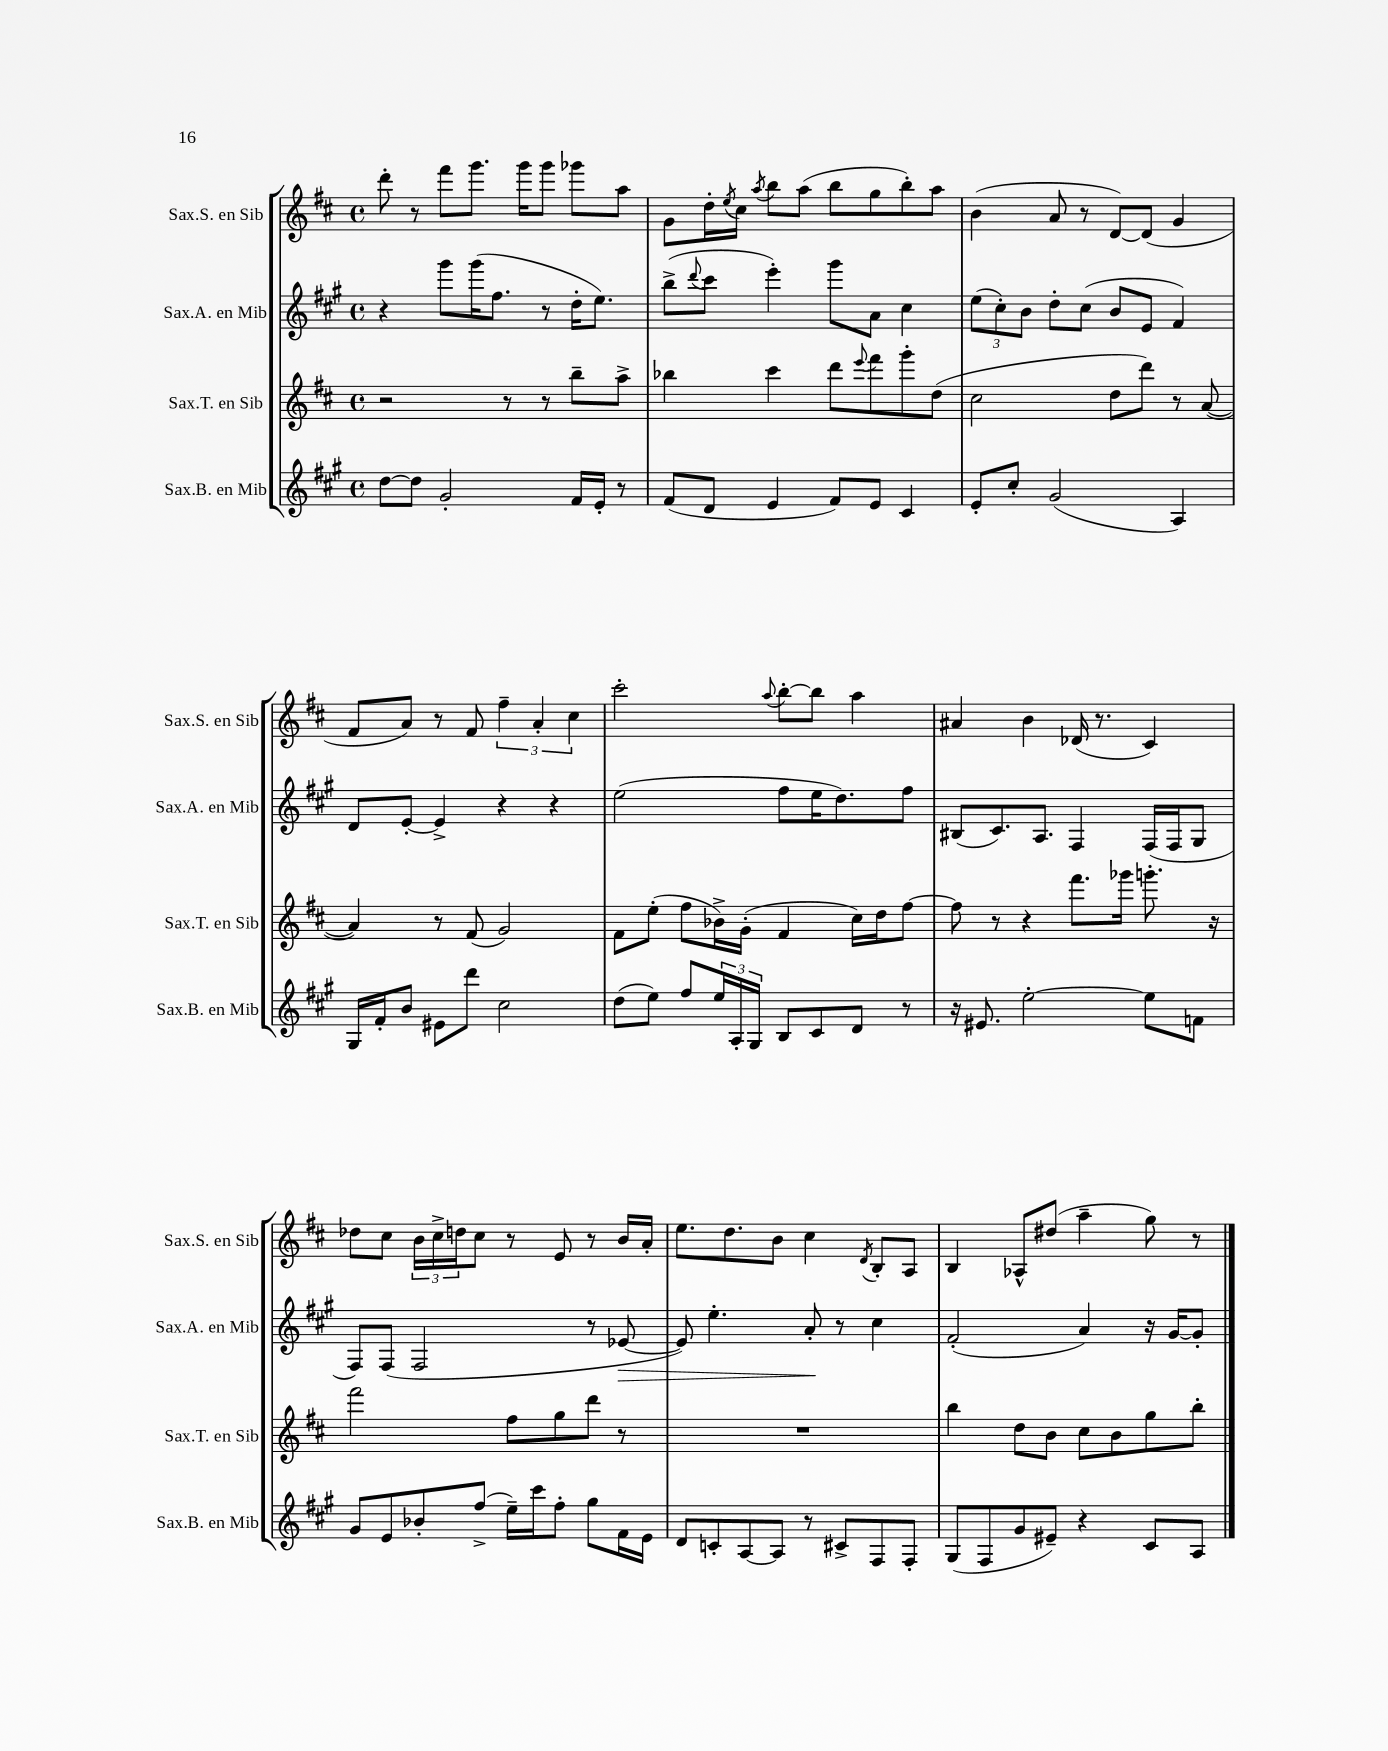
<<
\new StaffGroup <<
\new Staff = "s0" \with { instrumentName = "Sax.S. en Sib" shortInstrumentName = "Sax.S. en Sib" } {
    \clef treble \key d \major \defaultTimeSignature \time 4/4
    d'''8-. r8 fis'''8 g'''8. g'''16 g'''8 ges'''8 a''8 |
    g'8 d''16-. \acciaccatura { e''8 } cis''16 \acciaccatura { a''8 } b''8 a''8( b''8 g''8 b''8-.) a''8 |
    b'4( a'8 r8 d'8~) d'8( g'4 |
    fis'8 a'8) r8 fis'8 \tuplet 3/2 { fis''4-- a'4-. cis''4 } |
    cis'''2-. \appoggiatura { a''8 } b''8~-. b''8 a''4 |
    ais'4 b'4 des'16( r8. cis'4) |
    des''8 cis''8 \tuplet 3/2 { b'16 cis''16-> d''16 } cis''8 r8 e'8 r8 b'16 a'16-. |
    e''8. d''8. b'8 cis''4 \acciaccatura { d'8 } b8-. a8 |
    b4 aes8-^ dis''8( a''4-- g''8) r8 \bar "|." |
}
\new Staff = "s1" \with { instrumentName = "Sax.A. en Mib" shortInstrumentName = "Sax.A. en Mib" } {
    \clef treble \key a \major \defaultTimeSignature \time 4/4
    r4 gis'''8 gis'''16( fis''8. r8 d''16-. e''8.) |
    b''8->( \appoggiatura { d'''8 } cis'''8 e'''4-.) gis'''8 a'8 cis''4 |
    \tuplet 3/2 { e''8( cis''8-.) b'8 } d''8-. cis''8( b'8 e'8 fis'4) |
    d'8 e'8~-. e'4-> r4 r4 |
    e''2( fis''8 e''16 d''8.) fis''8 |
    bis8( cis'8.) a8. fis4 fis16( fis16 gis8 |
    fis8) fis8( fis2 r8 ees'8~\> |
    ees'8) e''4.-. a'8-.\! r8 cis''4 |
    fis'2-.( a'4) r16 gis'16~ gis'8-. \bar "|." |
}
\new Staff = "s2" \with { instrumentName = "Sax.T. en Sib" shortInstrumentName = "Sax.T. en Sib" } {
    \clef treble \key d \major \defaultTimeSignature \time 4/4
    r2 r8 r8 b''8-- a''8-> |
    bes''4 cis'''4 d'''8 \appoggiatura { e'''8 } fis'''8 g'''8-. d''8( |
    cis''2 d''8 d'''8) r8 a'8~( |
    a'4) r8 fis'8( g'2) |
    fis'8 e''8-.( fis''8 bes'16->) g'16-.( fis'4 cis''16) d''16 fis''8~ |
    fis''8 r8 r4 fis'''8. ges'''16 g'''8.-. r16 |
    fis'''2 fis''8 g''8 d'''8 r8 |
    R1 |
    b''4 d''8 b'8 cis''8 b'8 g''8 b''8-. \bar "|." |
}
\new Staff = "s3" \with { instrumentName = "Sax.B. en Mib" shortInstrumentName = "Sax.B. en Mib" } {
    \clef treble \key a \major \defaultTimeSignature \time 4/4
    d''8~ d''8 gis'2-. fis'16 e'16-. r8 |
    fis'8( d'8 e'4 fis'8) e'8 cis'4 |
    e'8-. cis''8-. gis'2( a4) |
    gis16 fis'16-. b'8 eis'8 d'''8 cis''2 |
    d''8( e''8) fis''8 \tuplet 3/2 { e''16 a16-. gis16 } b8 cis'8 d'8 r8 |
    r16 eis'8. e''2~-. e''8 f'8 |
    gis'8 e'8 bes'8-. fis''8->( e''16--) cis'''16 fis''8-. gis''8 fis'16 e'16 |
    d'8 c'8-. a8~ a8 r8 cis'8-> fis8 fis8-. |
    gis8( fis8 gis'8 eis'8--) r4 cis'8 a8 \bar "|." |
}
>>
>>
\layout { \context { \Score \remove "Bar_number_engraver" } }
